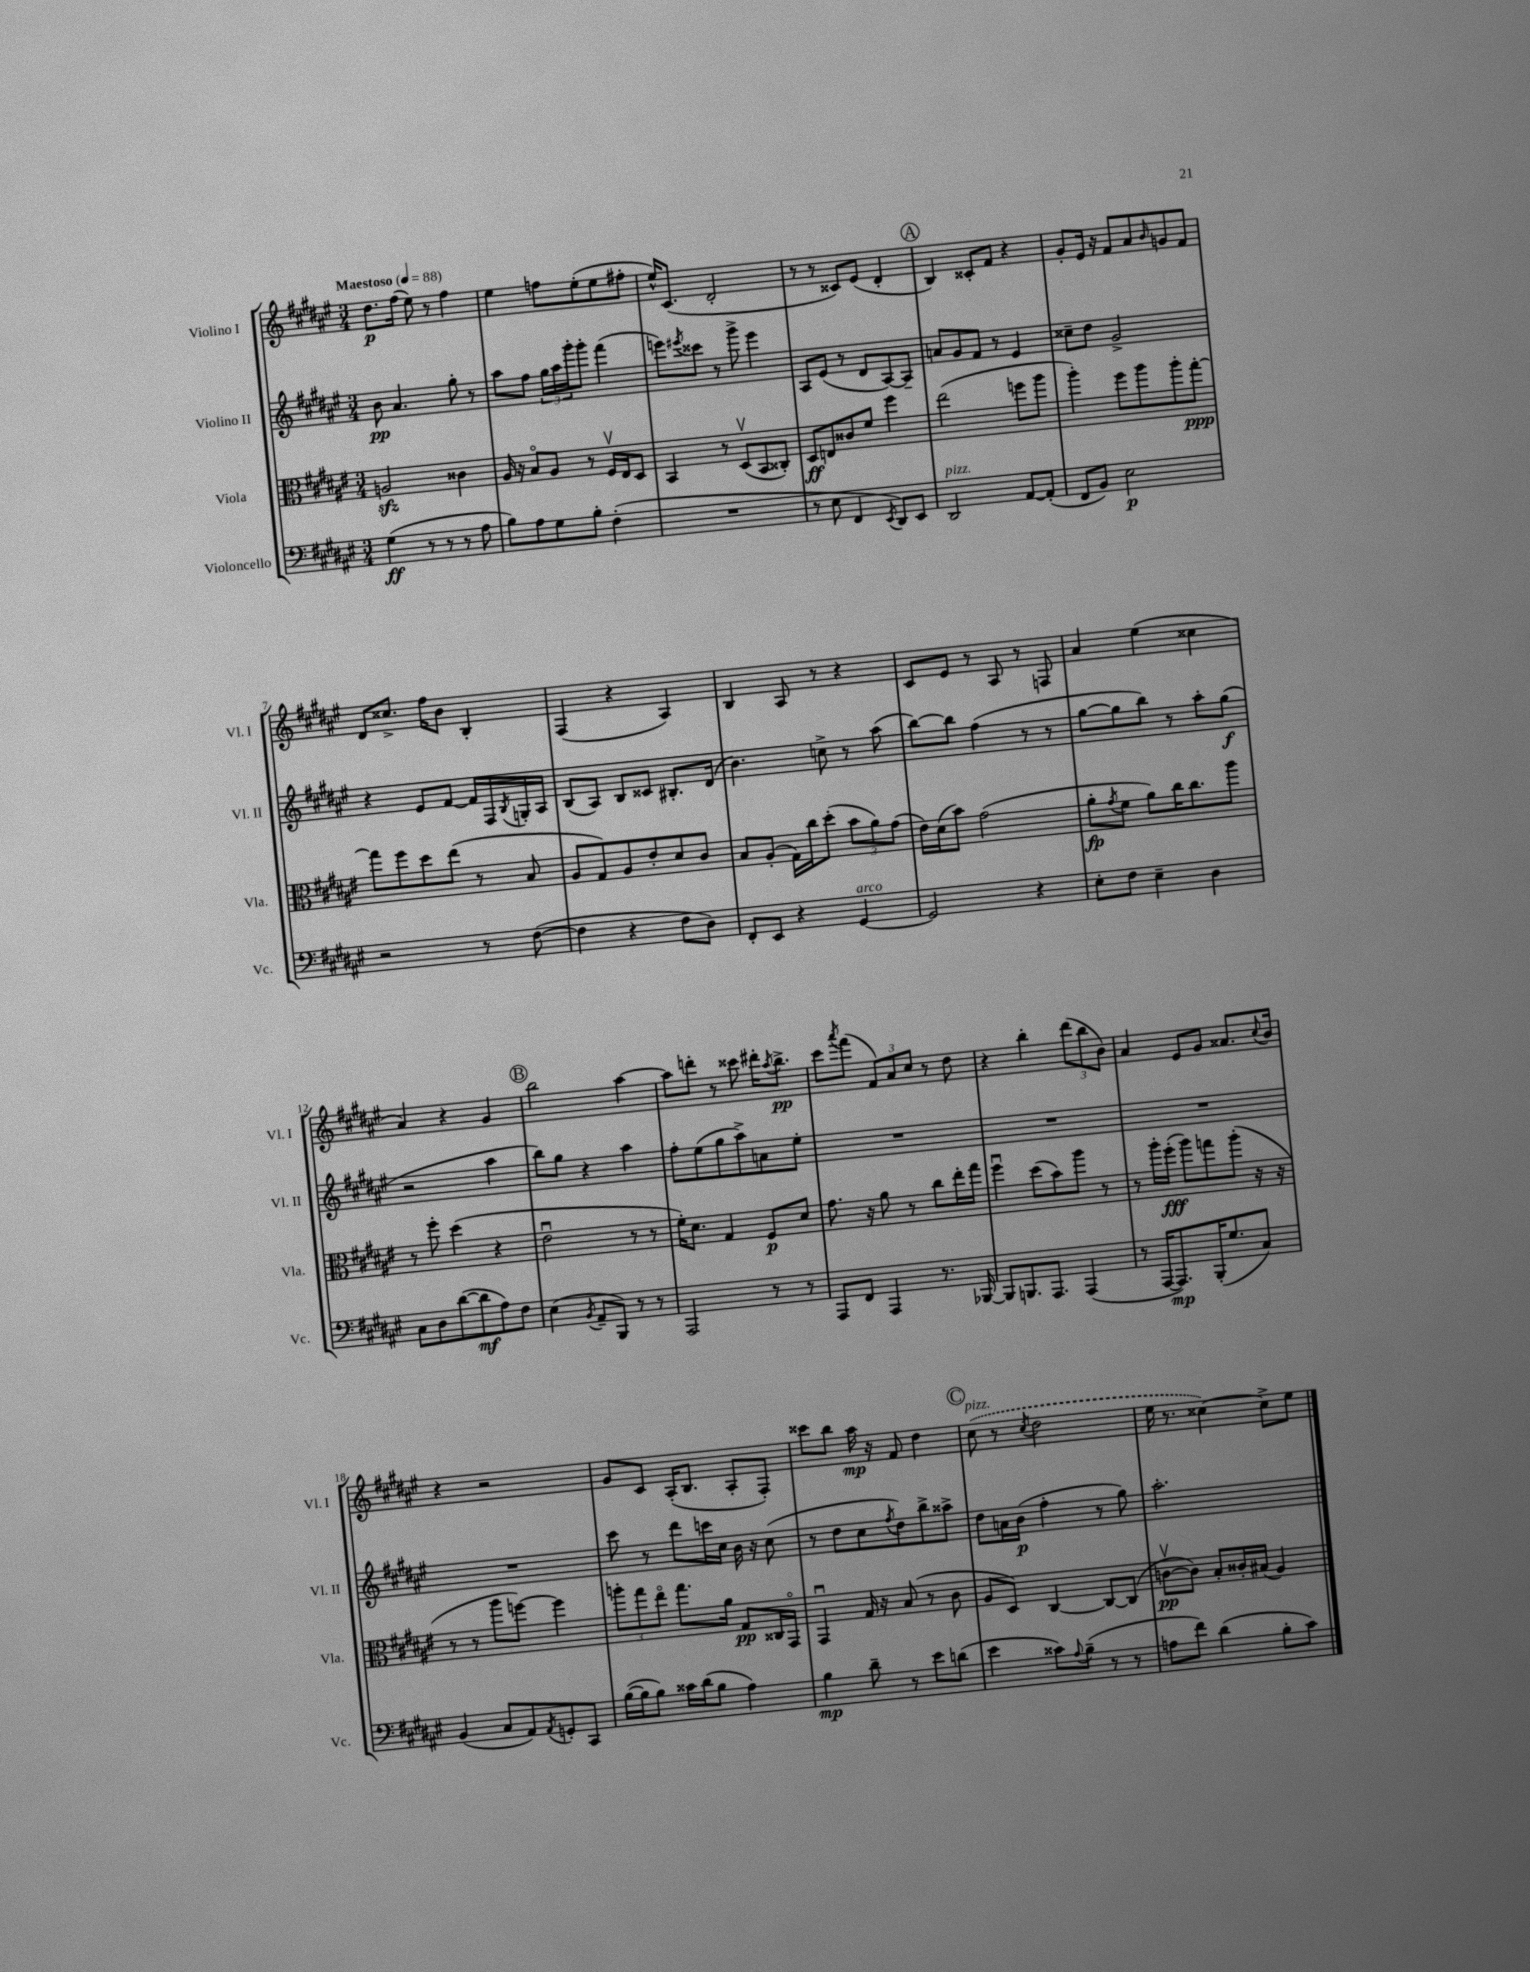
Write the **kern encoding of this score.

**kern	**kern	**kern	**kern
*staff4	*staff3	*staff2	*staff1
*clefF4	*clefC3	*clefG2	*clefG2
*k[f#c#g#d#a#e#]	*k[f#c#g#d#a#e#]	*k[f#c#g#d#a#e#]	*k[f#c#g#d#a#e#]
*M3/4	*M3/4	*M3/4	*M3/4
*MM88	*MM88	*MM88	*MM88
(4G#	2A	8b	8.dd#
.	.	4.a#	.
.	.	.	(16ff#
8r	.	.	8ee#)
8r	.	.	8r
8r	4c##	8gg#'	4ff#
8A#	.	8r	.
=	=	=	=
8B)	16A#	8aa#	4ee#
.	16r	.	.
8A#	8Bo	8ff#	.
8G#	8A#	24gg#	8ff
.	.	24aa#	.
.	.	24ggg#'	.
8B'	8r	8ggg#'	(8ee#'
(4F#'	16F#v	(4fff#	8ee#
.	16E#	.	.
.	8D#	.	8ff#'
=	=	=	=
2.r	4BB	8eee)	16ee#^^)
.	.	.	(8.c#
.	.	8qeee#	.
.	.	8ccc##	.
.	8r	8r	2d#'
.	(8D#v	8ggg#^	.
.	8BB	4eee#	.
.	8C##')	.	.
=	=	=	=
8r	8D#	8A#	8r
8E#	8E	(8e#	8r
4FF#	8c##	8r	8c##)
.	8f#	8d#	(8e#
8qEE#	.	.	.
8DD#)	4ff#	[8A#)	4d#'
8EE#	.	8A#~]	.
=	=	=	=
2DD#	(2ee#	8a	4B)
.	.	8g#	.
.	.	8f#	8c##'
.	.	8r	8f#
[8AA#	8ff	4e#	4r
(8AA#']	8aa#	.	.
=	=	=	=
8FF#	4aa#')	8cc##~	8g#'
8BB)	.	8dd#	16e#
.	.	.	16r
2E#	8ff#	2g#^	8f#
.	8aa#	.	8a#
.	.	.	16qqb
.	8aa#'	.	8g
.	[8gg#'	.	8f#
=	=	=	=
2r	8gg#]	4r	8d#
.	8ff#	.	8.cc##^
.	8dd#	8e#	.
.	.	.	16ff#
.	(8ee#	[8f#	8b
8r	8r	16f#]	4B'
.	.	16F#	.
.	.	8qB	.
([8F#	8B	16G'	.
.	.	16A#	.
=	=	=	=
4F#]	8A#	(8B	(4F#
.	8G#)	8A#)	.
4r	8A#	8B	4r
.	8e#'	8c##	.
8F#	8d#	8.B#'	4A#)
8D#)	8c#	.	.
.	.	(16d#	.
=	=	=	=
8FF#'	8B	4.b)	4B
8EE#	(8A#'	.	.
4r	16G#)	.	8A#
.	16cc#	.	.
.	(8dd#'	8cc^	8r
[4GG#	12b	8r	4r
.	12a#)	.	.
.	.	(8aa#	.
.	(12g#	.	.
=	=	=	=
2GG#]	16e#)	[8bb)	8c#
.	(16d#	.	.
.	8b)	8bb]	8e#
.	(2g#	(4ff#	8r
.	.	.	8A#
4r	.	8r	8r
.	.	8r	8F
=	=	=	=
8E#'	8a#'	[8gg#	4a#
.	8qg#	.	.
8F#	8f#	8gg#]	.
4E#~	8a#)	8bb)	(4ee#
.	16cc#	8r	.
.	8.cc#	.	.
4D#	.	8aa#'	4cc##
.	8aa#	(8gg#	.
=	=	=	=
8C#	8r	2r	4a#)
8D#	8ff#'	.	.
([8d#	(4dd#	.	4r
8d#]	.	.	.
8A#)	4r	4aa#	4g#
8F#	.	.	.
=	=	=	=
(4E#	2e#u	8bb)	2bb
.	.	8gg#	.
8qBB	.	.	.
8AA#~	.	4r	.
8BBB)	.	.	.
8r	8r	4aa#	[4aa#
8r	8r	.	.
=	=	=	=
2AAA#	16f#')	8ff#'	8aa#]
.	8.d#	.	.
.	.	(8ee#	8ddd'
.	4G#	8gg#	8r
.	.	8aa#^)	8ccc##
8r	8F#	8a	16ddd#'
.	.	.	8qaa#
.	.	.	8.bb^
8r	8d#	8ee#'	.
=	=	=	=
8AAA#	8.g#	2.r	8ccc#
.	.	.	8qaaa#
8FF#	.	.	(8fff#
.	16r	.	.
4AAA#	8a#	.	12f#)
.	.	.	12a#
.	8r	.	.
.	.	.	12cc#
8.r	8cc#	.	8r
.	16ee#'	.	8dd#
[16BBB-	16gg#	.	.
=	=	=	=
8BBB-]	4ff#u	2.r	4r
8.BBB	.	.	.
.	(8dd#	.	4bb'
8.AAA#	.	.	.
.	8b)	.	.
(4AAA#	8aa#	.	(12ddd#
.	.	.	12bb
.	8r	.	.
.	.	.	12b)
=	=	=	=
8r	8r	2.r	4a#
[16AAA#	16aa#'	.	.
8.AAA#])	(16ff#'	.	.
.	8aa#)	.	8e#
(16BBB'	8gg	.	8g#
8.G#	.	.	.
.	(8aa#'	.	8.a##
8C#)	16r	.	.
.	.	.	8qqcc#
.	16r	.	16b
=	=	=	=
(4BB	8r	2.r	4r
.	8r	.	.
8C#	8aa#	.	2r
8AA#)	[8ff)	.	.
8qAA#	.	.	.
8GG'	4ff]	.	.
8CC#	.	.	.
=	=	=	=
([16B	12aa'	8ccc#	8g#
16B]	.	.	.
.	12gg#	.	.
8B)	.	8r	8c#
.	12ee#o	.	.
16c##	8.gg#	8ddd#	(16A#'
(16d#	.	.	8.B
8B	.	16ccc	.
.	16a#	16cc#	.
4A#)	8G#	16b	8A#'
.	.	16r	.
.	16C##	(8cc#	8F#')
.	16GG#o	.	.
=	=	=	=
4B	4GG#u	8r	8ccc##
.	.	8dd#	8bb
8d#~	16G#	8cc#	16aa#
.	16r	.	16r
.	.	8qff#	.
8r	(8B	8dd#)	8f#
8e#	8r	8bb^	4dd#
(8d	8c#	8aa##^	.
=	=	=	=
4e#	8A#	8dd#	(8cc#
.	8D#)	16a	8r
.	.	(16b	.
.	.	.	8qcc#
8c##)	[4C#	4ff#'	2dd#
8qqA#	.	.	.
(8B~	.	.	.
8r	8C#_	8r	.
8r	(8C#]	8gg#)	.
=	=	=	=
8A	[8cv	2.aa#'	16ee#
.	.	.	8.r
8f#)	8c])	.	.
(4d#	8B'	.	[4cc##)
.	16c##'	.	.
.	(16B#	.	.
8B'	4A#)	.	8cc##^]
8c#)	.	.	8ee#
==	==	==	==
*-	*-	*-	*-
